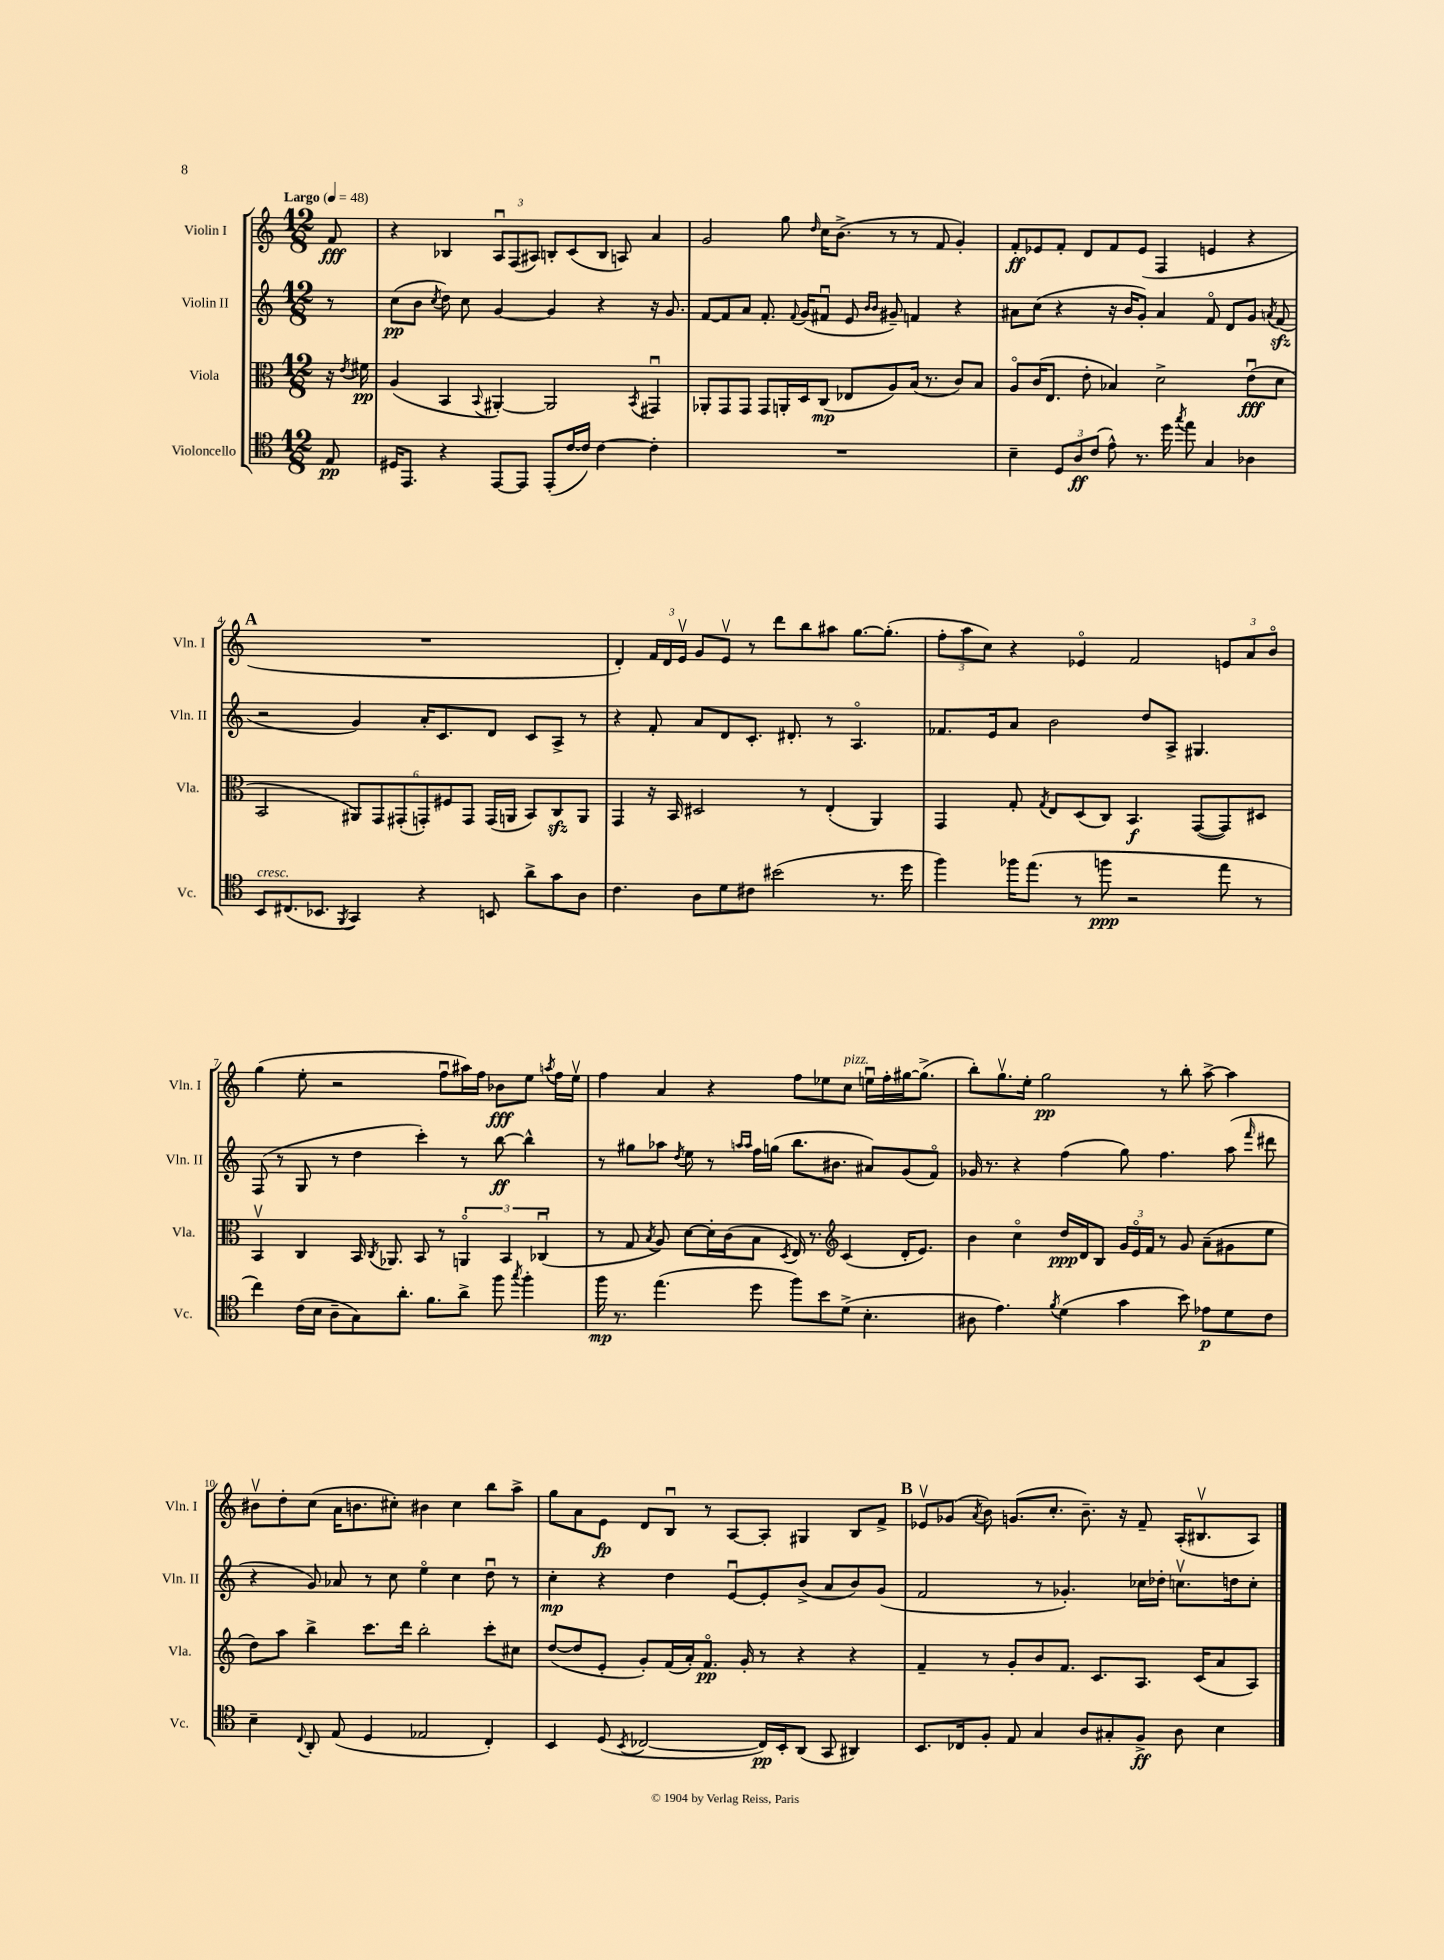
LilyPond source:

<<
\new StaffGroup <<
\new Staff = "s0" \with { instrumentName = "Violin I" shortInstrumentName = "Vln. I" } {
    \clef treble \key c \major \numericTimeSignature \time 12/8 \partial 8 \tempo "Largo" 4 = 48
    \autoBeamOff f'8\fff |
    r4 bes4 \tuplet 3/2 { a8[\downbow f8( ais8]) } b8[-. c'8( b8] a8) a'4 |
    g'2 g''8 \grace { d''16 } c''16[ b'8.]->( r8 r8 f'8 g'4-.) |
    f'8[-.\ff ees'8 f'8]-. d'8[ f'8 ees'8]( f4 e'4 r4 |
    \mark \markup { \bold "A" } R1. |
    d'4-.) \tuplet 3/2 { f'16[ d'16 e'16]\upbow } g'8[ e'8]\upbow r8 d'''8[ b''8 ais''8] g''8.[~ g''8.]-.( |
    \tuplet 3/2 { f''8[-. a''8 c''8]) } r4 ees'4\flageolet f'2 \tuplet 3/2 { e'8[ a'8 b'8]\flageolet } |
    g''4( e''8-. r2 f''8[\downbow ais''16) f''16] bes'8[\fff e''8] \acciaccatura { a''8 } f''16[ e''16]\upbow |
    f''4 a'4 r4 f''8[ ees''8 c''8]^\markup { \italic "pizz." } e''16[\downbow f''16-. gis''16~ gis''8.]->( |
    b''8[-.) g''8.\upbow e''16]-. g''2\pp r8 b''8-. a''8~-> a''4 |
    bis'8[\upbow d''8-. c''8]( a'16[ b'8. cis''8]-.) bis'4 cis''4 b''8[ a''8]-> |
    g''8[ a'8 e'8]\fp d'8[ b8]\downbow r8 a8[~ a8]-. gis4 b8[ f'8]-> |
    \mark \markup { \bold "B" } ees'8[\upbow ges'8]( \acciaccatura { a'8 } b'8) g'8.[( c''8.]-. b'8.--) r16 f'8-- a16[-.( bis8.\upbow a8]) \bar "|." |
}
\new Staff = "s1" \with { instrumentName = "Violin II" shortInstrumentName = "Vln. II" } {
    \clef treble \key c \major \numericTimeSignature \time 12/8 \partial 8
    \autoBeamOff r8 |
    c''8[\pp( b'8] \acciaccatura { c''8 } d''8) c''8 g'4~ g'4 r4 r16 g'8. |
    f'8[~ f'8 a'8] f'8.-. \appoggiatura { f'8 } g'16[( fis'8]\downbow e'8 \grace { b'16[ b'16] } gis'8--) f'4 r4 |
    ais'8[ c''8]( r4 r16 b'16[ g'8]-.) ais'4 f'8\flageolet d'8[ g'8] \acciaccatura { a'8 } f'8\sfz( |
    \mark \markup { \bold "A" } r2 g'4) a'16[-. c'8. d'8] c'8[ a8]-> r8 |
    r4 f'8-. a'8[ d'8 c'8.]-. dis'8.-. r8 a4.\flageolet |
    fes'8.[ e'16 a'8] b'2 d''8[ a8]-> gis4. |
    f8( r8 g8 r8 d''4 c'''4-.) r8 b''8~\ff b''4-^ |
    r8 gis''8[ aes''8] \acciaccatura { d''8 } e''8 r8 \grace { a''16[ a''16] } f''16[ g''16]( b''8.[ bis'8.] ais'8[) g'8( f'8]\flageolet) |
    ges'16 r8. r4 f''4( g''8) f''4. a''8( \grace { f'''16 } dis'''8 |
    r4 g'8) aes'8 r8 c''8 e''4\flageolet c''4 d''8\downbow r8 |
    c''4-.\mp r4 d''4 e'8[~\downbow e'8-. b'8]->( a'8[ b'8) g'8]( |
    \mark \markup { \bold "B" } f'2 r8 ges'4.-.) ces''16[ des''16]-. c''8.[\upbow d''16 c''8]-. \bar "|." |
}
\new Staff = "s2" \with { instrumentName = "Viola" shortInstrumentName = "Vla." } {
    \clef alto \key c \major \numericTimeSignature \time 12/8 \partial 8
    \autoBeamOff r16 \acciaccatura { e'8 } fis'16\pp |
    a4( b,4 \appoggiatura { b,8 } ais,4~-.) ais,2 \acciaccatura { b,8 } gis,4\downbow |
    aes,8[-. g,8 g,8] g,8[ a,16-. d16 c8]\mp( ees8[ a8) b16]( r8. c'8[) b8] |
    a8[\flageolet c'16( e8.] e'8-. bes4) d'2-> e'8[\downbow\fff( d'8] |
    \mark \markup { \bold "A" } b,2 \tuplet 6/4 { ais,8[) g,8 gis,8-.( g,8-.) fis8 g,8] } g,16[( a,16] b,8[) c8\sfz a,8] |
    g,4 r16 b,16 dis2 r8 e4-.( a,4) |
    g,4 g8-. \acciaccatura { g8 } e8[ d8( c8]) b,4.\f g,8[~( g,8) dis8] |
    b,4\upbow c4 b,16 \acciaccatura { c8 } aes,8. b,8 r8 \tuplet 3/2 { a,4\flageolet b,4 ces4\downbow( } |
    r8 g8 \acciaccatura { b8 } a8) d'8[~ d'16-. c'16( b8] \acciaccatura { d8 } e16) r8. \clef treble c'4( d'16[-. e'8.]) |
    b'4 c''4\flageolet d''16[\ppp d'16 b8] \tuplet 3/2 { g'16[ e'16\flageolet f'16] } r8 g'8 a'8[--( gis'8 e''8] |
    d''8[) a''8] b''4-> c'''8.[ d'''16] b''2-. c'''8[-. cis''8] |
    d''8[~( d''8 e'8]-. g'8[-.) f'16( a'16-.) f'8.]\flageolet\pp g'16-. r8 r4 r4 |
    \mark \markup { \bold "B" } f'4-- r8 g'8[-. b'8 f'8.] c'8.[ a8.] c'16[( a'8 a8]) \bar "|." |
}
\new Staff = "s3" \with { instrumentName = "Violoncello" shortInstrumentName = "Vc." } {
    \clef tenor \key c \major \numericTimeSignature \time 12/8 \partial 8
    \autoBeamOff e8\pp |
    dis16[ e,8.] r4 e,8[~ e,8] e,8[-.( c'16~ c'16]) c'4~ c'4-. |
    R1. |
    b4-- \tuplet 3/2 { d8[ a8\ff c'8]( } e'8-^) r8. d''16 \acciaccatura { g''8 } e''8 g4 aes4 |
    \mark \markup { \bold "A" } b,8[^\markup { \italic "cresc." } cis8.( bes,8.] \acciaccatura { f,8 } g,4) r4 b,8 a'8[-> g'8 a8] |
    c'4. a8[ d'8 cis'8] bis'2( r8. d''16 |
    f''4) fes''16[ e''8.]( r8 f''8\ppp r2 e''8 r8 |
    c''4) c'16[( b16] a8[-- g8) a'8.]-. f'8.[ a'8]-> f''8 \acciaccatura { g''8 } f''4-. |
    f''16\mp r8. e''4.( d''8 f''8[) b'8 d'8]->( b4.-. |
    ais8 e'4.) \acciaccatura { f'8 } d'4( g'4 b'8) ees'8[\p d'8 c'8] |
    b4-- \appoggiatura { c8 } a,8-. e8( d4 ees2 c4-.) |
    b,4 d8( \acciaccatura { b,8 } ces2~ ces16[\pp) b,16-. a,8]( g,8 ais,4) |
    \mark \markup { \bold "B" } b,8.[ ces16 f8]-. e8 g4 a8[ gis8-. f8]->\ff a8 b4 \bar "|." |
}
>>
>>
